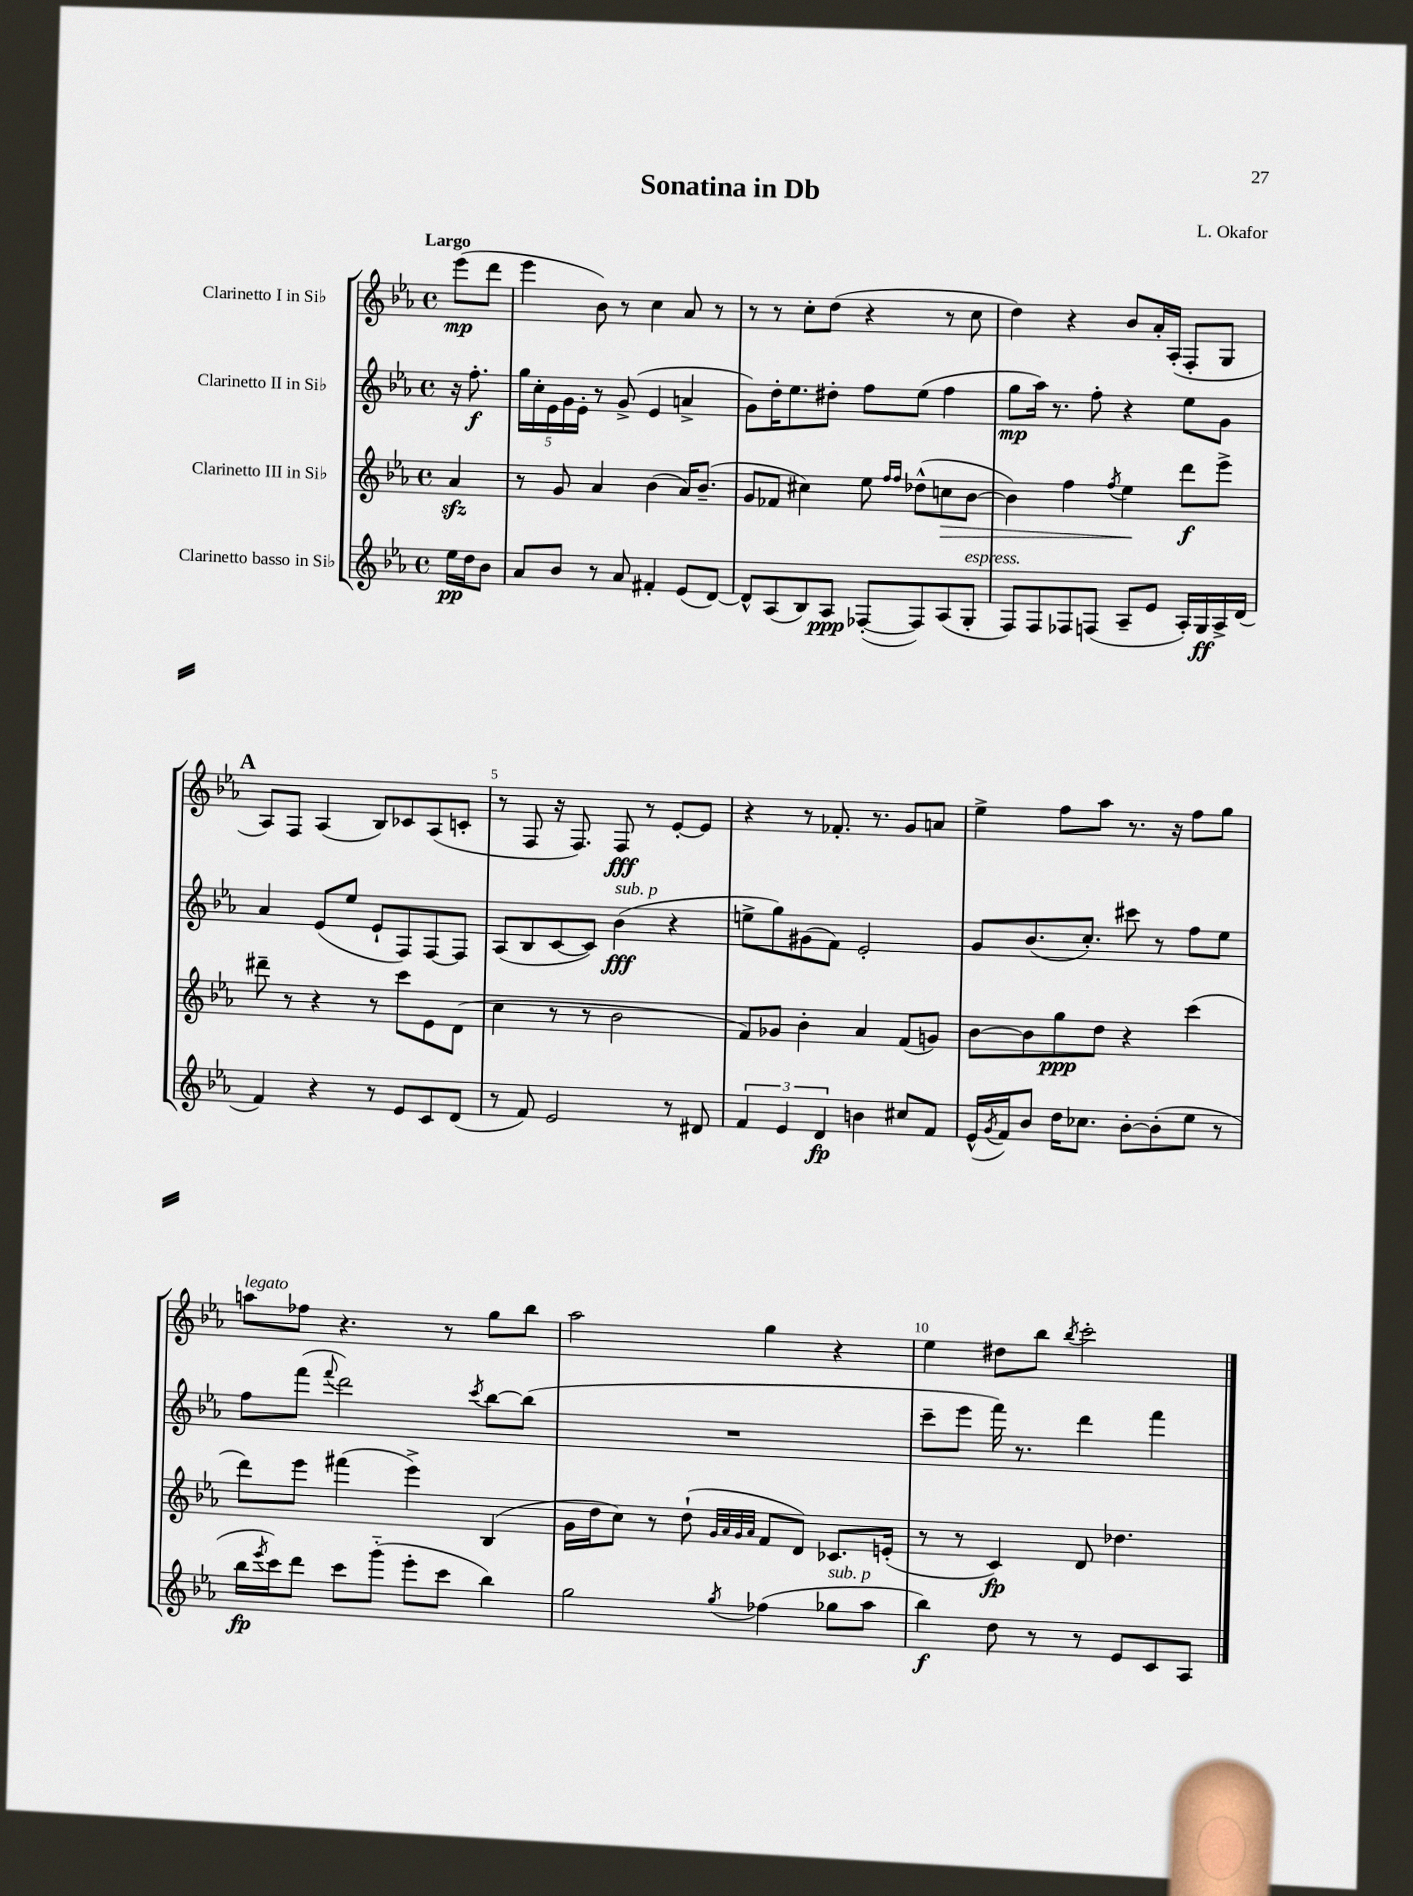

**kern	**kern	**kern	**kern
*staff4	*staff3	*staff2	*staff1
*clefG2	*clefG2	*clefG2	*clefG2
*k[b-e-a-]	*k[b-e-a-]	*k[b-e-a-]	*k[b-e-a-]
*M4/4	*M4/4	*M4/4	*M4/4
*met(c)	*met(c)	*met(c)	*met(c)
16ee-	4a-	16r	(8eee-
16dd	.	8.ff'	.
8b-	.	.	8ddd
=	=	=	=
8a-	8r	20gg	4eee-
.	.	20cc'	.
.	.	20e-	.
8b-	8g	.	.
.	.	20g	.
.	.	20e-'	.
8r	4a-	8r	8b-)
8a-	.	(8g^	8r
4f#'	(4b-	4e-	4cc
(8e-	16a-)	4a^	8a-
.	(8.b-~	.	.
[8d)	.	.	8r
=	=	=	=
8d^^]	8g	8g)	8r
(8A-	8f-	16dd'	8r
.	.	8.ee-	.
8B-)	4cc#)	.	8cc'
8A-	.	8dd#'	(8dd
([8F-'	8ee-	8ff	4r
.	16qqff	.	.
.	16qqff	.	.
8F-])	(8dd-^^	(8ee-	.
(8A-	8cc	4ff	8r
8G'	[8b-	.	8cc
=	=	=	=
8F)	4b-])	8gg	4dd)
8F	.	16aa-)	.
.	.	8.r	.
8F-	4ff	.	4r
(8F	.	8ff'	.
.	8qff	.	.
8A-~	4ee-	4r	8b-
8e-	.	.	16a-'
.	.	.	(16A-'
16A-')	8ddd	8ee-	8F'
16G	.	.	.
16A-^	8eee-^	8g	8G
(16d	.	.	.
=	=	=	=
4f)	8ddd#~	4a-	8A-)
.	8r	.	8F
4r	4r	(8e-	(4A-
.	.	8ee-	.
8r	8r	8e-`	8B-)
8e-	8ccc	8F)	8c-
8c	8e-	[8F	(8A-
(8d	(8d	8F]	8c'
=	=	=	=
8r	4cc	(8A-	8r
8f)	.	8B-	8F
2e-	8r	[8c	16r
.	.	.	8.F)
.	8r	8c])	.
.	2b-	(4b-	8F
.	.	.	8r
8r	.	4r	[8e-'
8d#	.	.	8e-]
=	=	=	=
6f	8f)	8ee^	4r
.	8g-	8gg)	.
6e-	.	.	.
.	4b-'	(8g#	8r
6d	.	.	.
.	.	8f)	8.f-'
4b	4a-	2e-'	.
.	.	.	8.r
8cc#	(8f	.	8g
8f	8g)	.	8a
=	=	=	=
(16e-^^	[8b-	8g	4ee-^
8qg	.	.	.
16f)	.	.	.
8b-	8b-]	(8.b-	.
16dd	8gg	.	8ff
8.cc-	.	8.cc')	.
.	8dd	.	8aa-
[8b-'	4r	8ccc#	8.r
(8b-']	.	8r	.
.	.	.	16r
8ee-	(4ccc	8ff	8ff
8r	.	8ee-	8gg
=	=	=	=
16bb-	8ddd)	8ff	8aa
8qeee-	.	.	.
16ccc)	.	.	.
8ddd	8eee-	(8fff	8ff-
.	.	8qqfff	.
8ccc	(4fff#	2ddd)	4.r
(8ggg'~	.	.	.
8eee-'	4eee-^)	.	.
8ccc	.	.	8r
.	.	8qccc	.
4bb-)	(4B-	[8bb-	8gg
.	.	(8bb-]	8bb-
=	=	=	=
2gg	16g	1r	2aa-
.	16dd	.	.
.	8cc)	.	.
.	8r	.	.
.	(8dd`	.	.
.	32qqg	.	.
.	32qqa-	.	.
.	32qqg	.	.
8qgg	32qqa-	.	.
(4ff-	8f	.	4gg
.	8d)	.	.
8gg-	8.c-	.	4r
8aa-	.	.	.
.	(16e'	.	.
=	=	=	=
4bb-)	8r	8ccc~	4ee-
.	8r	8eee-	.
8dd	4c)	16fff)	8dd#
.	.	8.r	.
8r	.	.	8bb-
.	.	.	8qbb-
8r	8d	4ddd	2ccc'
8e-	4.dd-	.	.
8c	.	4fff	.
8A-	.	.	.
==	==	==	==
*-	*-	*-	*-
